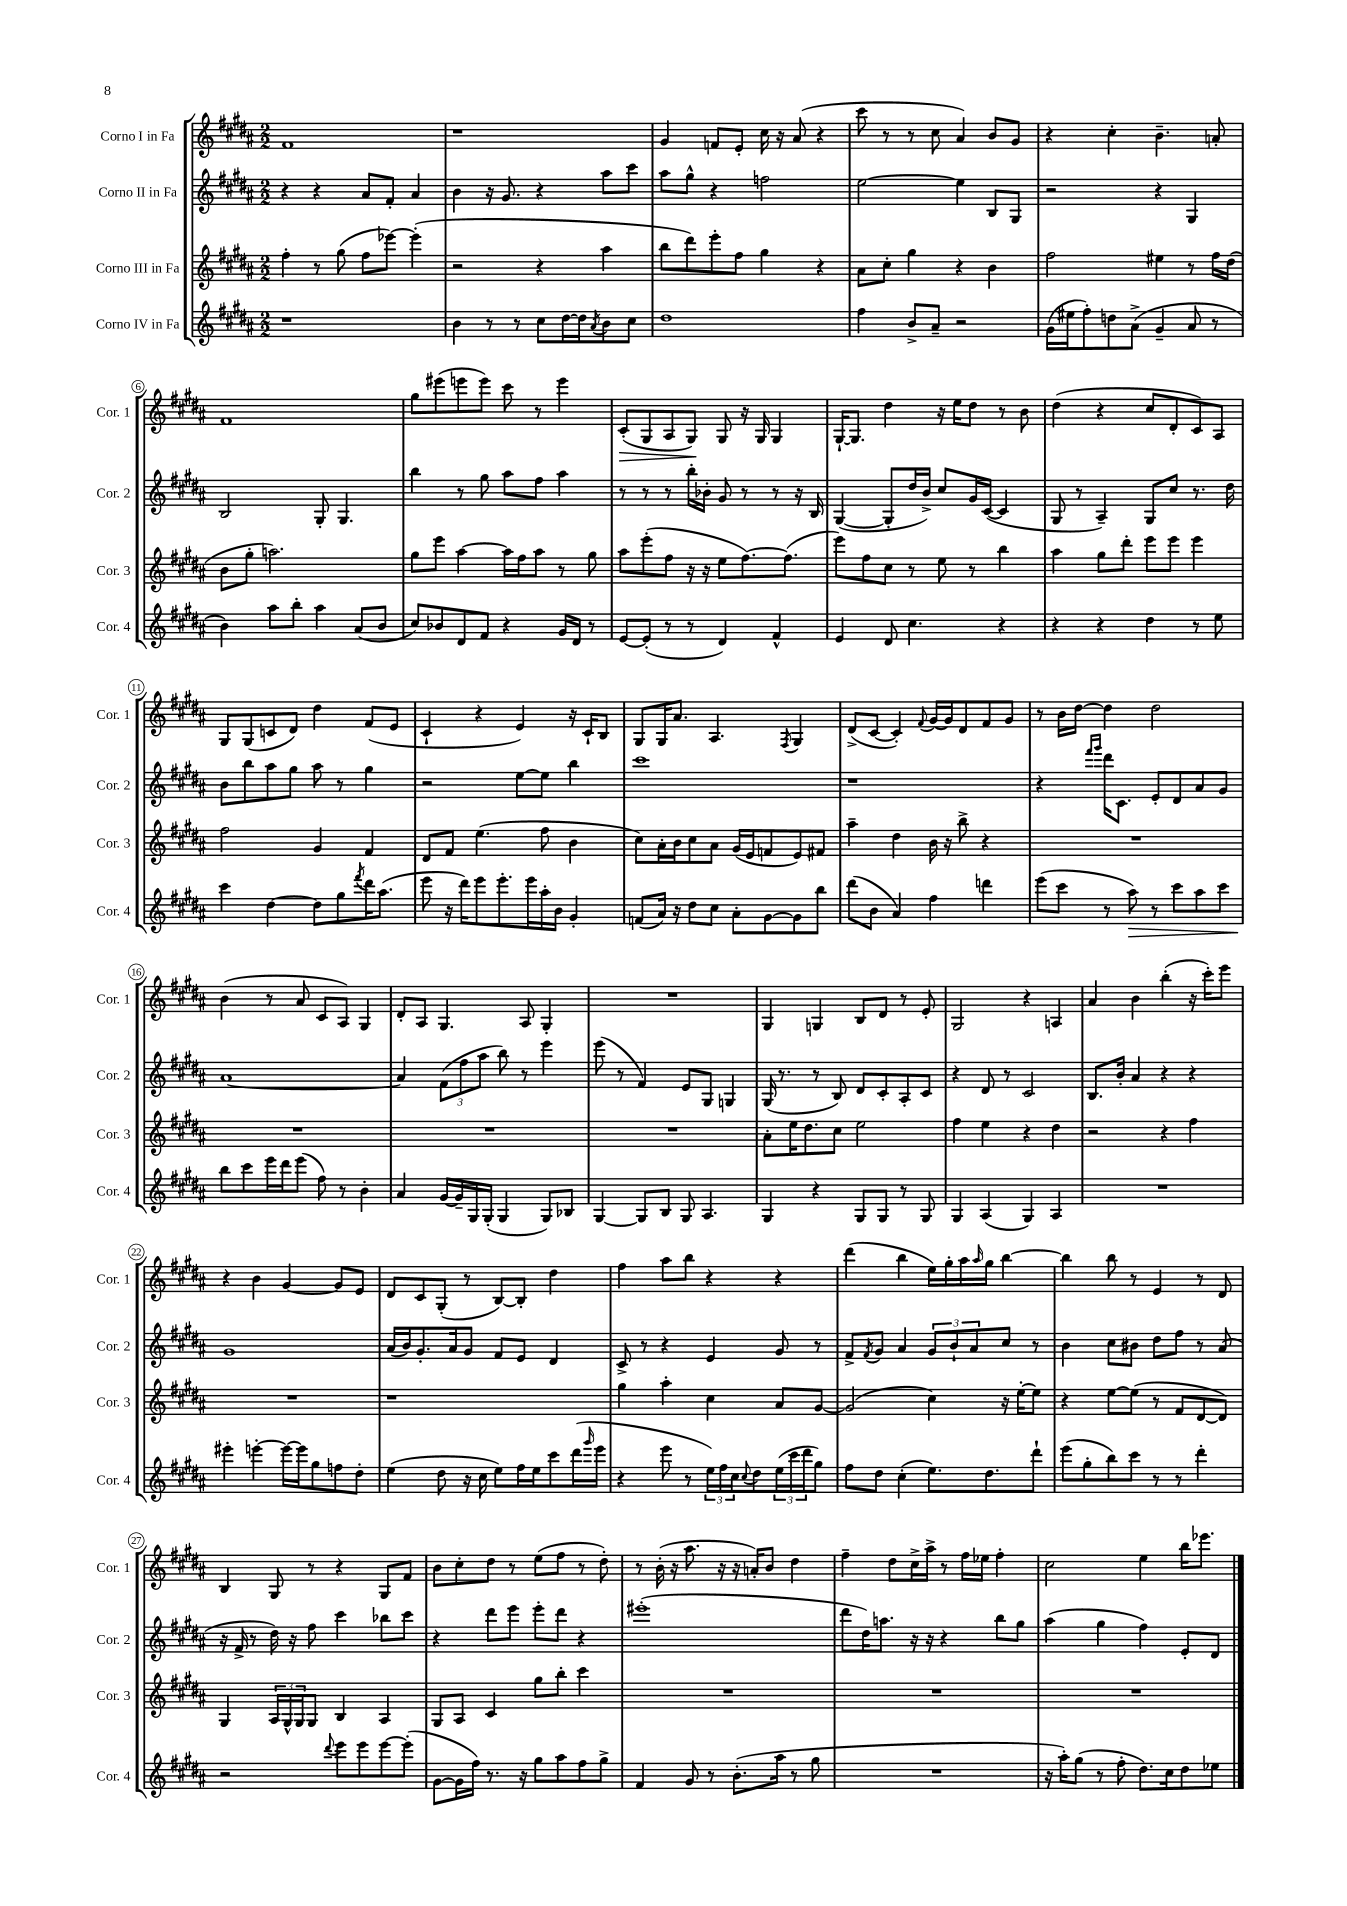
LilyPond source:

<<
\new StaffGroup <<
\new Staff = "s0" \with { instrumentName = "Corno I in Fa" shortInstrumentName = "Cor. 1" } {
    \clef treble \key b \major \numericTimeSignature \time 2/2
    fis'1 |
    r1 |
    gis'4 f'8 e'8-. cis''16 r16 ais'8( r4 |
    cis'''8 r8 r8 cis''8 ais'4) b'8 gis'8 |
    r4 cis''4-. b'4.-- a'8-. |
    fis'1 |
    gis''8 eis'''8( e'''8 e'''8) cis'''8 r8 e'''4 |
    cis'8-.\>( gis8 ais8 gis8\!) gis8 r16 gis16 gis4 |
    gis16~-! gis8. dis''4 r16 e''16 dis''8 r8 b'8 |
    dis''4( r4 cis''8 dis'8-. cis'8) ais8 |
    gis8 gis8( c'8 dis'8) dis''4 fis'8( e'8 |
    cis'4-! r4 e'4) r16 cis'16-! b8 |
    gis8 gis16 ais'8. ais4. \acciaccatura { fis8 } gis4 |
    dis'8->( cis'8~ cis'4-.) \appoggiatura { fis'8 } gis'16~ gis'16 dis'8 fis'8 gis'8 |
    r8 b'16 dis''16~ dis''4 dis''2 |
    b'4( r8 ais'8 cis'8 ais8) gis4 |
    dis'8-. ais8 gis4. ais8 gis4-. |
    R1 |
    gis4 g4 b8 dis'8 r8 e'8-. |
    gis2 r4 a4 |
    ais'4 b'4 b''4-.( r16 cis'''16-.) e'''8 |
    r4 b'4 gis'4~ gis'8 e'8 |
    dis'8 cis'8 gis8-.( r8 b8~) b8-. dis''4 |
    fis''4 ais''8 b''8 r4 r4 |
    dis'''4( b''4 e''16) gis''16-. ais''16 \grace { ais''16 } gis''16 b''4~ |
    b''4 b''8 r8 e'4 r8 dis'8 |
    b4 gis8 r8 r4 gis8 fis'8 |
    b'8 cis''8-. dis''8 r8 e''8( fis''8 r8 dis''8-.) |
    r8 b'16-.( r16 ais''8. r16 r16 a'16-.) b'8 dis''4 |
    fis''4-- dis''8 cis''16-> ais''16-> r8 fis''16 ees''16 fis''4-. |
    cis''2 e''4 b''16 ees'''8. \bar "|." |
}
\new Staff = "s1" \with { instrumentName = "Corno II in Fa" shortInstrumentName = "Cor. 2" } {
    \clef treble \key b \major \numericTimeSignature \time 2/2
    r4 r4 ais'8 fis'8-. ais'4 |
    b'4 r16 gis'8. r4 ais''8 cis'''8 |
    ais''8 gis''8-^ r4 f''2 |
    e''2~ e''4 b8 gis8 |
    r2 r4 gis4 |
    b2 gis8-. gis4. |
    b''4 r8 gis''8 ais''8 fis''8 ais''4 |
    r8 r8 r8 b''16-. bes'16-. gis'8 r8 r8 r16 b16 |
    gis4~( gis8-. dis''16 b'16->) cis''8 gis'16 cis'16~( cis'4 |
    gis8 r8 ais4--) gis8 cis''8 r8. dis''16 |
    b'8 b''8 ais''8 gis''8 ais''8 r8 gis''4 |
    r2 e''8~ e''8 b''4 |
    cis'''1 |
    r1 |
    r4 \grace { fis'''16 gis'''16 } dis'''16 cis'8. e'8-. dis'8 ais'8 gis'8 |
    ais'1~ |
    ais'4 \tuplet 3/2 { fis'8( fis''8 ais''8 } b''8) r8 e'''4 |
    e'''8( r8 fis'4) e'8 gis8 g4 |
    gis16( r8. r8 b8) dis'8 cis'8-. ais8-. cis'8 |
    r4 dis'8 r8 cis'2 |
    b8. b'16-. ais'4 r4 r4 |
    gis'1 |
    ais'16( b'16) gis'8.-. ais'16 gis'8 fis'8 e'8 dis'4 |
    cis'8-> r8 r4 e'4 gis'8 r8 |
    fis'8-> \acciaccatura { fis'8 } gis'8 ais'4 \tuplet 3/2 { gis'8 b'8-! ais'8 } cis''8 r8 |
    b'4 cis''8 bis'8 dis''8 fis''8 r8 ais'8( |
    r16 fis'16-> r8 dis''16) r16 fis''8 cis'''4 bes''8 cis'''8 |
    r4 dis'''8 e'''8 e'''8-. dis'''8 r4 |
    eis'''1-.( |
    dis'''8 dis''16) a''8. r16 r16 r4 b''8 gis''8 |
    ais''4( gis''4 fis''4) e'8-. dis'8 \bar "|." |
}
\new Staff = "s2" \with { instrumentName = "Corno III in Fa" shortInstrumentName = "Cor. 3" } {
    \clef treble \key b \major \numericTimeSignature \time 2/2
    fis''4-. r8 gis''8( fis''8 ees'''8~) ees'''4-.( |
    r2 r4 ais''4 |
    b''8 dis'''8) e'''8-. fis''8 gis''4 r4 |
    ais'8 cis''8-. gis''4 r4 b'4 |
    fis''2 eis''4 r8 fis''16 dis''16( |
    b'8 gis''8-. a''2.) |
    gis''8 e'''8 ais''4~ ais''16 fis''16 ais''8 r8 gis''8 |
    ais''8 e'''8-.( fis''8 r16 r16 e''8 fis''8.~) fis''8.( |
    e'''8) fis''8 cis''8 r8 e''8 r8 b''4 |
    ais''4 gis''8 dis'''8-. e'''8 e'''8 e'''4 |
    fis''2 gis'4 fis'4 |
    dis'8 fis'8 e''4.( fis''8 b'4 |
    cis''8) ais'16-. b'16 cis''8 ais'8 gis'16( e'16 f'8 e'8) fis'8 |
    ais''4-- dis''4 b'16 r16 b''8-> r4 |
    R1 |
    R1 |
    R1 |
    R1 |
    ais'8-. e''16 dis''8. cis''8 e''2 |
    fis''4 e''4 r4 dis''4 |
    r2 r4 fis''4 |
    R1 |
    r1 |
    gis''4 ais''4-. cis''4 ais'8 gis'8~ |
    gis'2( cis''4) r16 e''16~-. e''8 |
    r4 e''8~ e''8( r8 fis'8 dis'8~ dis'8) |
    gis4 \tuplet 3/2 { ais16 gis16-^ gis16 } gis8 b4 ais4 |
    gis8 ais8 cis'4 gis''8 b''8-. cis'''4 |
    R1 |
    R1 |
    R1 \bar "|." |
}
\new Staff = "s3" \with { instrumentName = "Corno IV in Fa" shortInstrumentName = "Cor. 4" } {
    \clef treble \key b \major \numericTimeSignature \time 2/2
    r1 |
    b'4 r8 r8 cis''8 dis''16~ dis''16 \acciaccatura { ais'8 } b'8 cis''8 |
    dis''1 |
    fis''4 b'8-> ais'8-- r2 |
    gis'16( eis''16 fis''8-.) d''8 ais'8->( gis'4-- ais'8 r8 |
    b'4) ais''8 b''8-. ais''4 ais'8( b'8 |
    cis''8) bes'8 dis'8 fis'8 r4 gis'16 dis'16 r8 |
    e'8~ e'8-.( r8 r8 dis'4) fis'4-^ |
    e'4 dis'8 cis''4. r4 |
    r4 r4 dis''4 r8 e''8 |
    cis'''4 dis''4~ dis''8 gis''8 \acciaccatura { fis'''8 } dis'''16 ais''8.( |
    e'''8 r16 dis'''16) e'''8 e'''8.-. e'''16 ais''16-. b'16 gis'4-. |
    f'8( ais'16) r16 dis''8 cis''8 ais'8-. gis'8~ gis'8 b''8 |
    dis'''8( b'8 ais'4) fis''4 d'''4 |
    e'''8( cis'''8 r8 ais''8\>) r8 cis'''8 ais''8 cis'''8 |
    b''8\! cis'''8 e'''16 dis'''16 e'''8( fis''8) r8 b'4-. |
    ais'4 gis'16~ gis'16-- gis16 gis16-.( gis4 gis8) bes8 |
    gis4~ gis8 b8 gis8 ais4. |
    gis4 r4 gis8 gis8 r8 gis8 |
    gis4 ais4( gis4) ais4 |
    R1 |
    eis'''4-. e'''4~-. e'''16~ e'''16 gis''8 f''8 dis''8-. |
    e''4( dis''8 r16 cis''16 e''8) fis''16 e''16 cis'''8 dis'''16( \grace { gis'''16 } e'''16 |
    r4 e'''8 r8 \tuplet 3/2 { e''16) fis''16 cis''16 } \appoggiatura { cis''8 } dis''8 \tuplet 3/2 { e''16( cis'''16 dis'''16 } gis''8) |
    fis''8 dis''8 cis''4-.( e''8.) dis''8. dis'''8-! |
    e'''8( gis''8-. b''8) cis'''8 r8 r8 dis'''4-. |
    r2 \appoggiatura { dis'''8 } e'''8 e'''8 e'''8~ e'''8-.( |
    gis'8~ gis'16 fis''16) r8. r16 gis''8 ais''8 fis''8 gis''8-> |
    fis'4 gis'8 r8 b'8.-.( ais''16 r8 gis''8 |
    R1 |
    r16 ais''16-.) gis''8( r8 fis''8-. dis''8.) cis''16 dis''8 ees''8 \bar "|." |
}
>>
>>
\layout { \context { \Score \override BarNumber.stencil = #(make-stencil-circler 0.1 0.3 ly:text-interface::print) } }
